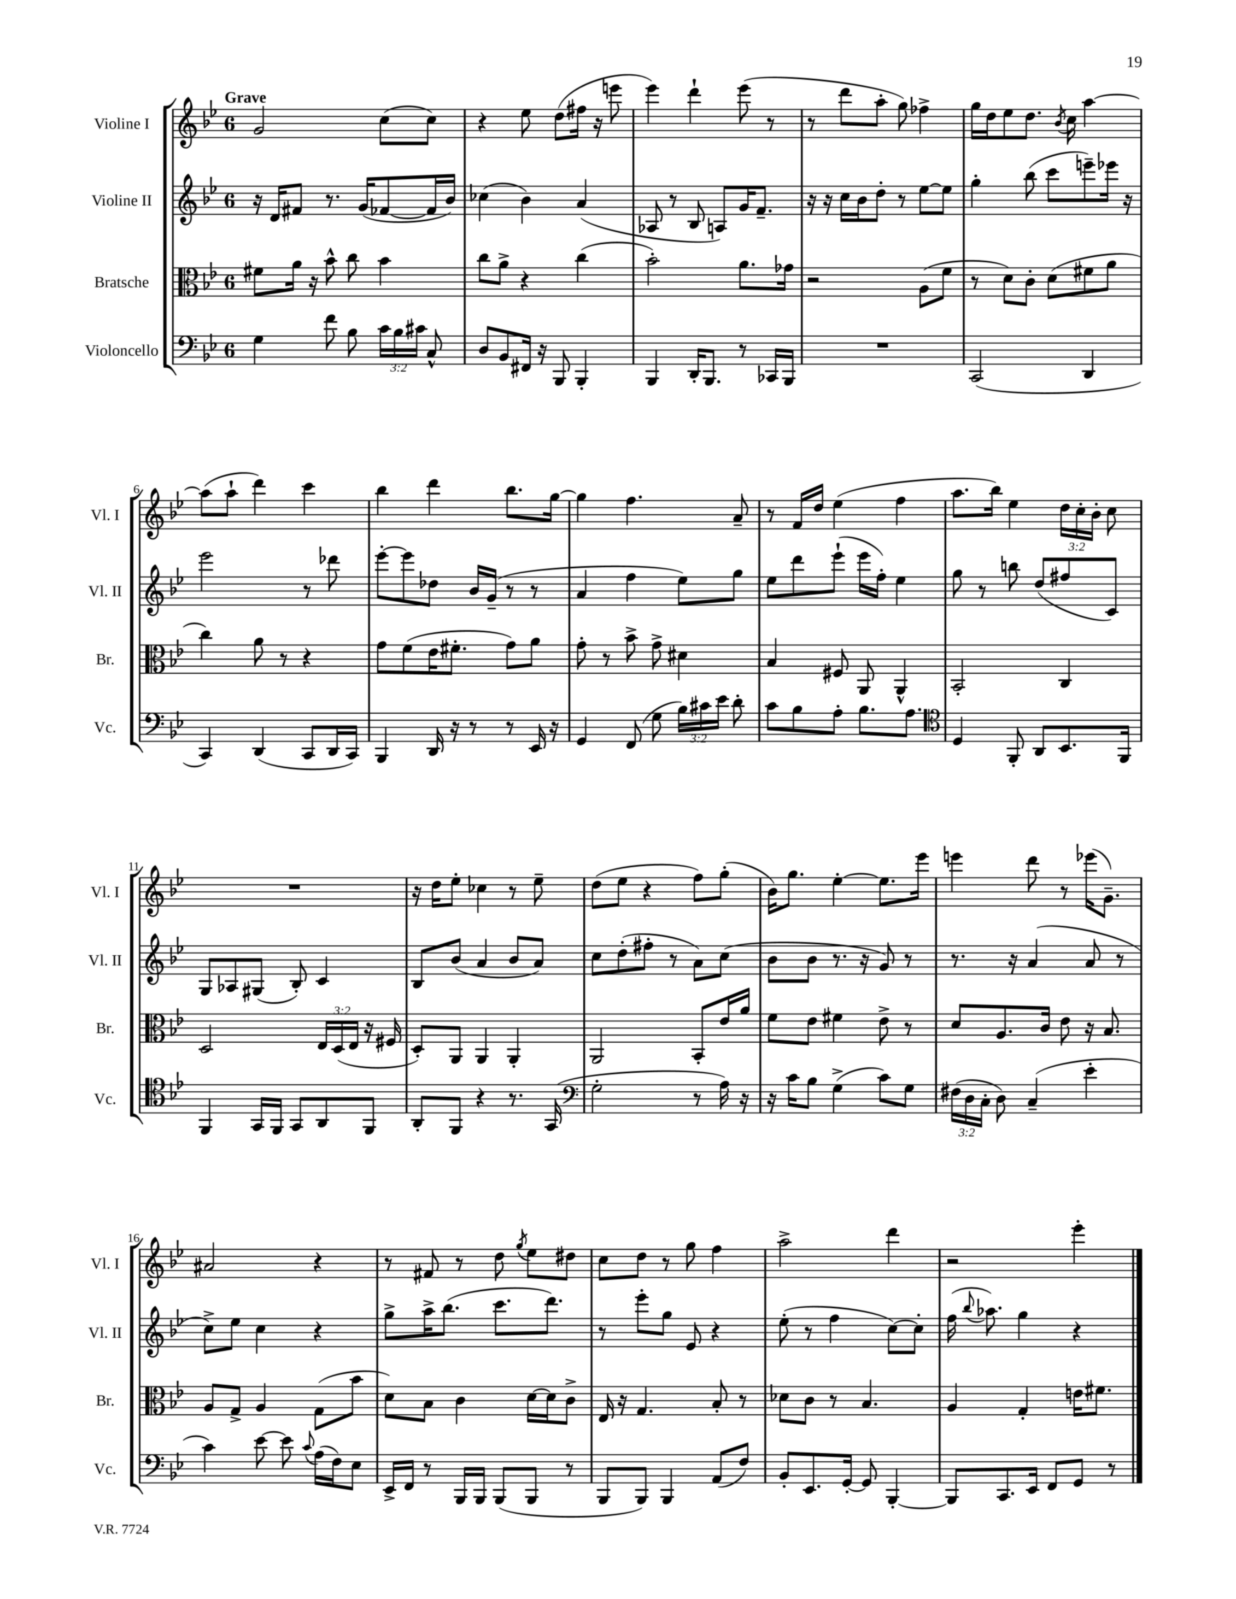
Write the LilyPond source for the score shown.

<<
\new StaffGroup <<
\new Staff = "s0" \with { instrumentName = "Violine I" shortInstrumentName = "Vl. I" } {
    \clef treble \key bes \major \once \override Staff.TimeSignature.style = #'single-digit \time 6/8 \override Staff.TupletNumber.text = #tuplet-number::calc-fraction-text \tempo "Grave"
    \autoBeamOff g'2 c''8[( c''8]) |
    r4 ees''8 d''8[( fis''16] r16 e'''8 |
    ees'''4) d'''4-! ees'''8( r8 |
    r8 d'''8[ a''8]-. g''8) fes''4-> |
    g''16[ d''16 ees''8 d''8.] \acciaccatura { bes'8 } c''16 a''4~ |
    a''8[( a''8]-! d'''4) c'''4 |
    bes''4 d'''4 bes''8.[ g''16]~ |
    g''4 f''4. a'8-- |
    r8 f'16[ d''16] ees''4( f''4 |
    a''8.[ bes''16]) ees''4 \tuplet 3/2 { d''16[ c''16-. bes'16]-. } c''8 |
    R2. |
    r16 d''16[ ees''8]-. ces''4 r8 ees''8-- |
    d''8[( ees''8] r4 f''8[) g''8]-.( |
    bes'16[) g''8.] ees''4~-. ees''8.[ ees'''16] |
    e'''4 d'''8 r8 ees'''16[( g'8.]--) |
    ais'2 r4 |
    r8 fis'8 r8 d''8 \acciaccatura { g''8 } ees''8[ dis''8] |
    c''8[ d''8] r8 g''8 f''4 |
    a''2-> d'''4 |
    r2 ees'''4-. \bar "|." |
}
\new Staff = "s1" \with { instrumentName = "Violine II" shortInstrumentName = "Vl. II" } {
    \clef treble \key bes \major \once \override Staff.TimeSignature.style = #'single-digit \time 6/8
    \autoBeamOff r16 d'16[ fis'8] r8. g'16[( fes'8~ fes'16 bes'16]) |
    ces''4( bes'4) a'4( |
    aes8 r8 bes8 a8[) g'16 f'8.]-- |
    r16 r16 c''16[ bes'16 d''8]-. r8 ees''8[~ ees''8] |
    g''4-. bes''8( c'''8[ e'''8--) ees'''16] r16 |
    ees'''2 r8 des'''8 |
    ees'''8[~-. ees'''8 des''8] bes'16[ g'16]--( r8 r8 |
    a'4 f''4 ees''8[) g''8] |
    ees''8[ d'''8 ees'''8]-!( ees'''16[ f''16]-.) ees''4 |
    g''8 r8 b''8 d''8[( fis''8 c'8]) |
    g8[ aes8 gis8]( bes8-.) c'4 |
    bes8[ bes'8]( a'4 bes'8[ a'8]) |
    c''8[ d''8-.( fis''8]-. r8 a'8[) c''8]( |
    bes'8[ bes'8] r8. r16 g'8) r8 |
    r8. r16 a'4( a'8 r8 |
    c''8[->) ees''8] c''4 r4 |
    g''8[-> a''16-> bes''8.]( c'''8.[ d'''8.]) |
    r8 ees'''8[-. g''8] ees'8 r4 |
    ees''8-.( r8 f''4 c''8[~) c''8]-. |
    f''16( \appoggiatura { bes''8 } aes''8.) g''4 r4 \bar "|." |
}
\new Staff = "s2" \with { instrumentName = "Bratsche" shortInstrumentName = "Br." } {
    \clef alto \key bes \major \once \override Staff.TimeSignature.style = #'single-digit \time 6/8 \override Staff.TupletNumber.text = #tuplet-number::calc-fraction-text
    \autoBeamOff fis'8[ a'16] r16 bes'8-^ c''8 bes'4 |
    c''8[ a'8]-> r4 c''4( |
    bes'2-.) a'8.[ ges'16] |
    r2 a8[( f'8] |
    r8 d'8[) c'8]-. d'8[( fis'8 a'8] |
    c''4) a'8 r8 r4 |
    g'8[ f'8( ees'16 fis'8.]-. g'8[) a'8] |
    g'8-. r8 bes'8-> g'8-> dis'4 |
    bes4 fis8 a,8 a,4-^ |
    bes,2-. c4 |
    d2 \tuplet 3/2 { ees16[ d16( ees16] } r16 fis16 |
    d8[-.) a,8] a,4 a,4-. |
    a,2 bes,8[-. ees'16 a'16] |
    f'8[ ees'8] fis'4 ees'8-> r8 |
    d'8[ a8. c'16] ees'8 r16 bes8. |
    a8[ g8]-> a4 g8[( bes'8] |
    d'8[) bes8] c'4 d'16[~ d'16 c'8]-> |
    ees16 r16 g4. bes8-. r8 |
    des'8[ c'8] r8 bes4. |
    a4 g4-. e'16[ fis'8.] \bar "|." |
}
\new Staff = "s3" \with { instrumentName = "Violoncello" shortInstrumentName = "Vc." } {
    \clef bass \key bes \major \once \override Staff.TimeSignature.style = #'single-digit \time 6/8 \override Staff.TupletNumber.text = #tuplet-number::calc-fraction-text
    \autoBeamOff g4 f'8 bes8 \tuplet 3/2 { c'16[ bes16 cis'16] } c8-^ |
    d8[ bes,8 fis,16] r16 bes,,8 bes,,4-. |
    bes,,4 d,16[-. bes,,8.] r8 ces,16[ bes,,16] |
    R2. |
    c,2( d,4 |
    c,4) d,4( c,8[ d,16 c,16]) |
    bes,,4 d,16 r16 r8 r8 ees,16 r16 |
    g,4 f,8( g8 \tuplet 3/2 { bes16[) cis'16 ees'16] } d'8-. |
    c'8[ bes8 a8]-. bes8.[ a8.] |
    \clef tenor d4 f,8-. a,8[ bes,8. f,16] |
    f,4 g,16[ f,16] g,8[ a,8 f,8] |
    a,8[-. f,8] r4 r8. g,16( |
    \clef bass g2-. r8 a16) r16 |
    r16 c'16[ bes8] g4->( c'8[) g8] |
    \tuplet 3/2 { fis16[( d16 c16]-. } d8) c4--( ees'4-. |
    c'4) ees'8~ ees'8 \appoggiatura { c'8 } a16[( f16) ees8] |
    ees,16[-> f,16] r8 bes,,16[ bes,,16] bes,,8[( bes,,8] r8 |
    bes,,8[ bes,,8]) bes,,4 a,8[( f8]) |
    bes,8[-. ees,8. g,16]~-. g,8 bes,,4~-. |
    bes,,8[ c,8. ees,16] f,8[ g,8] r8 \bar "|." |
}
>>
>>
